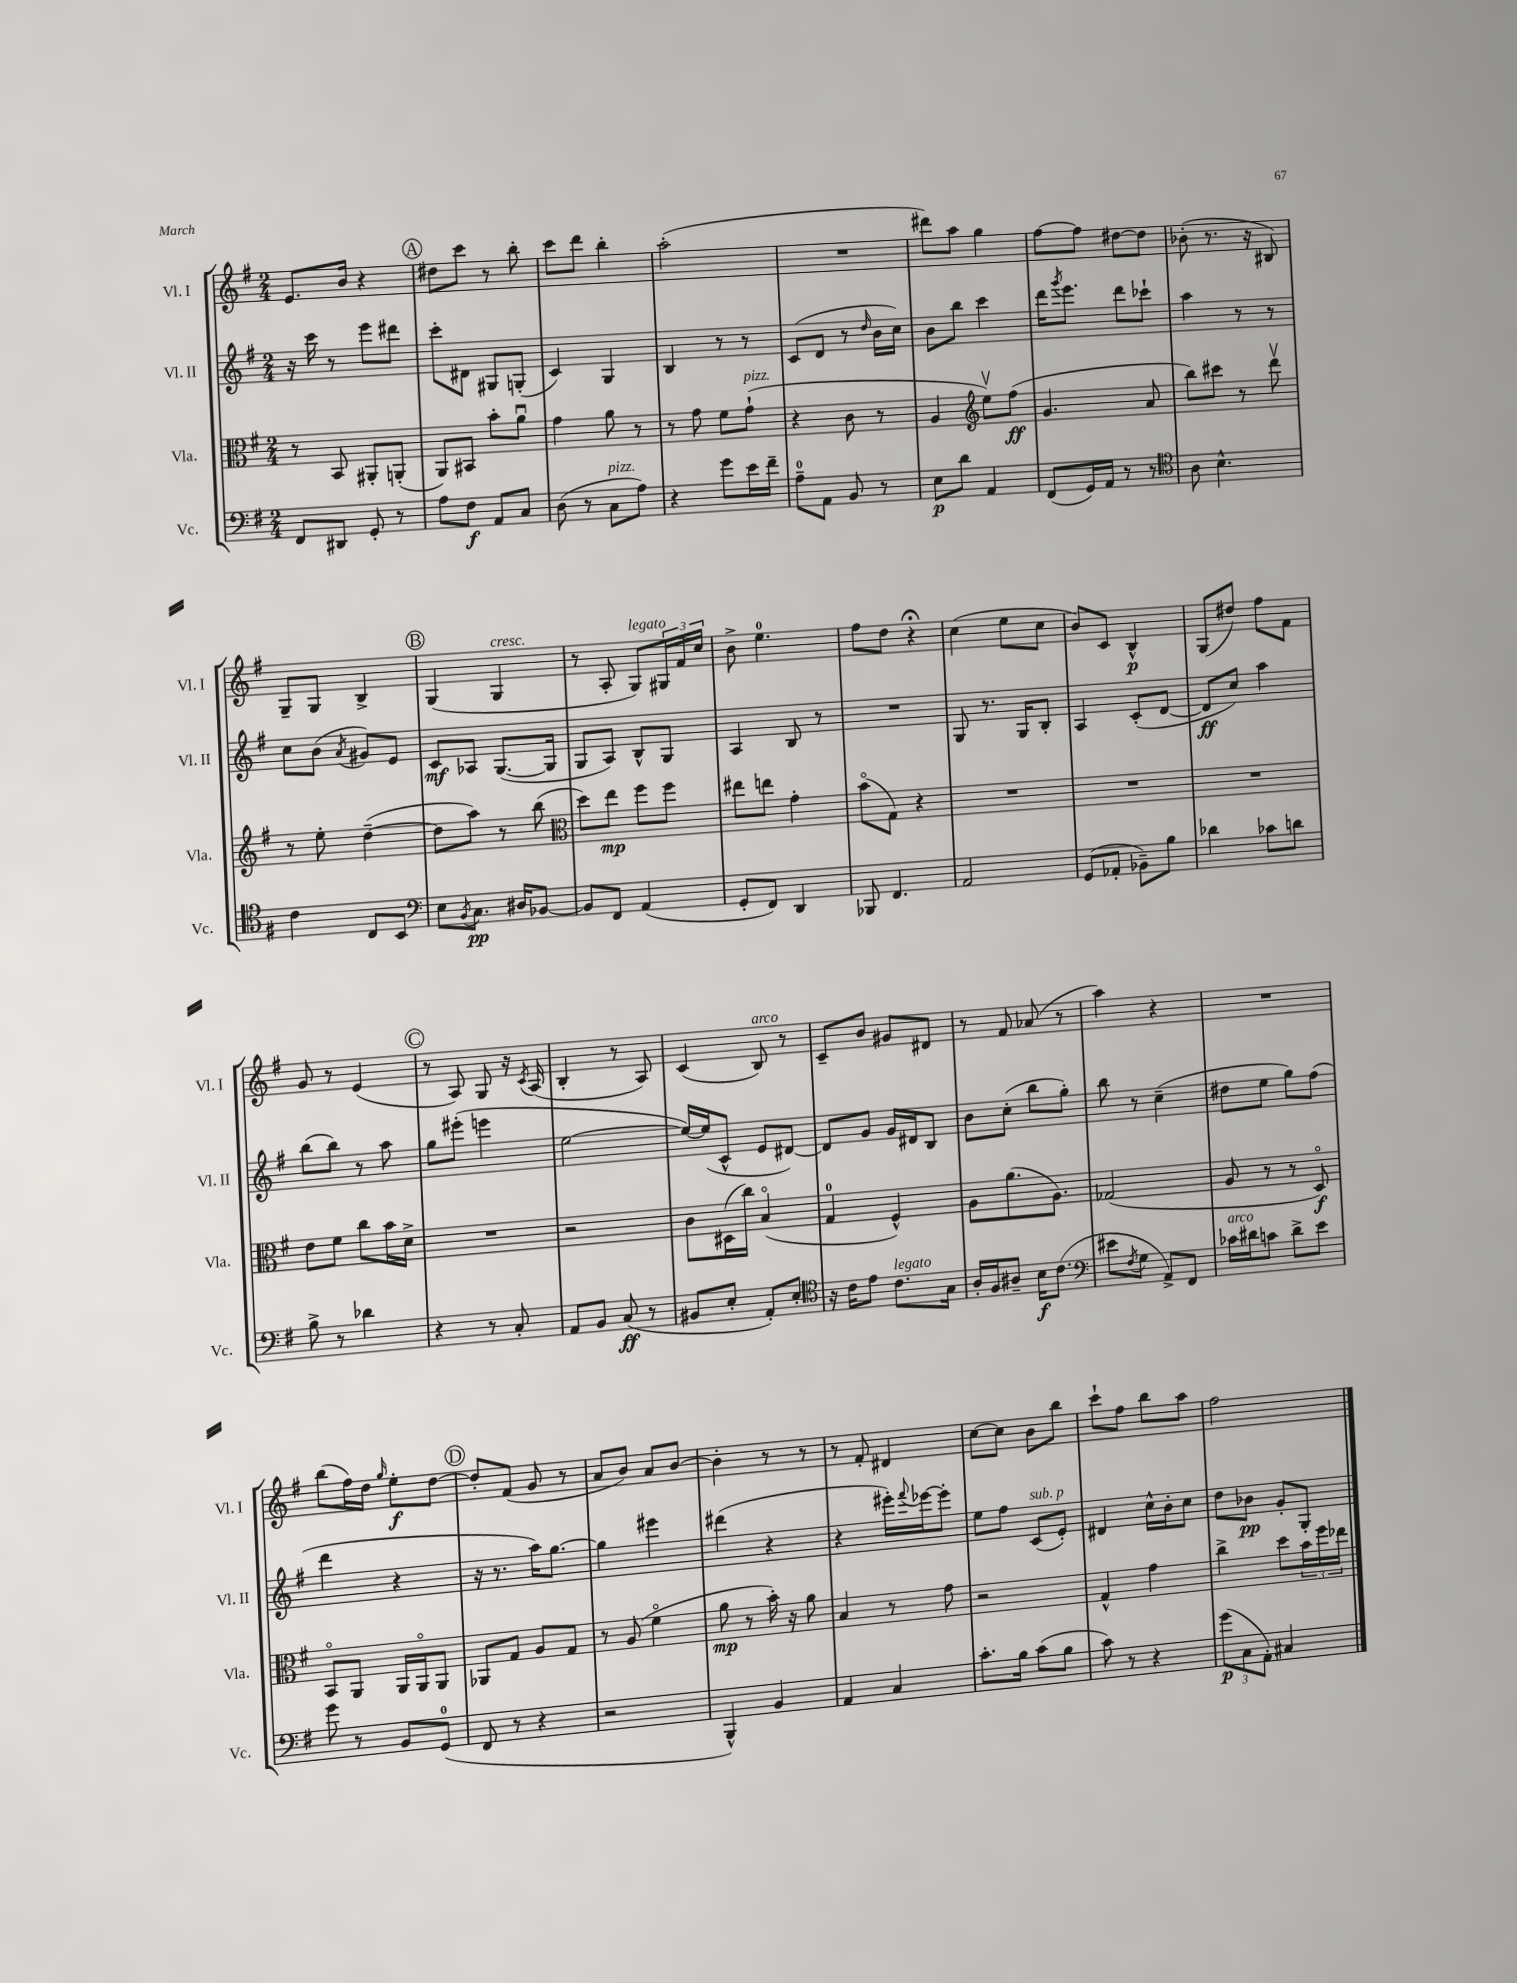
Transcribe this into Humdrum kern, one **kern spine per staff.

**kern	**dynam	**kern	**dynam	**kern	**dynam	**kern	**dynam
*part4	*part4	*part3	*part3	*part2	*part2	*part1	*part1
*staff4	*staff4	*staff3	*staff3	*staff2	*staff2	*staff1	*staff1
*I"Vc.	*	*I"Vla.	*	*I"Vl. II	*	*I"Vl. I	*
*I'Vc.	*	*I'Vla.	*	*I'Vl. II	*	*I'Vl. I	*
*clefF4	*	*clefC3	*	*clefG2	*	*clefG2	*
*k[f#]	*	*k[f#]	*	*k[f#]	*	*k[f#]	*
*M2/4	*	*M2/4	*	*M2/4	*	*M2/4	*
=4	=4	=4	=4	=4	=4	=4	=4
8FF#/L	.	8r	.	16r	.	8.e/L	.
.	.	.	.	16ccc\	.	.	.
8DD#X/J	.	8BB/	.	8r	.	.	.
.	.	.	.	.	.	16b/Jk	.
8GG'/	.	8AA#X'/L	.	8eee\L	.	4r	.
8r	.	(8AAn'/J	.	8ddd#X\J	.	.	.
!!LO:REH:place=s1:t=A
=5	=5	=5	=5	=5	=5	=5	=5
8A\L	.	8AA/L)	.	8ccc'\L	.	8dd#X\L	.
8F#\J	f	8BB#X/J	.	8d#X\J	.	8ccc\J	.
8AA/L	.	8b'\L	.	8G#X/L	.	8r	.
8C/J	.	8au\J	.	(8Gn'/J	.	8bb'\	.
=6	=6	=6	=6	=6	=6	=6	=6
(8D\	.	4g\	.	4c/)	.	8ccc\L	.
8r	.	.	.	.	.	8ddd\J	.
!LO:TX:a:i:t=pizz.	!	!	!	!	!	!	!
8C\L	.	8a\	.	4G/	.	4bb'\	.
8A\J)	.	8r	.	.	.	.	.
=7	=7	=7	=7	=7	=7	=7	=7
4r	.	8r	.	4B/	.	(2aa'\	.
.	.	8g\	.	.	.	.	.
8g\L	.	8f#\L	.	8r	.	.	.
!	!	!LO:TX:a:i:t=pizz.	!	!	!	!	!
16e\L	.	(8g`\J	.	8r	.	.	.
16f#~\JJ	.	.	.	.	.	.	.
=8	=8	=8	=8	=8	=8	=8	=8
8A~\L	.	4r	.	(8c/L	.	2r	.
8AA\J	.	.	.	8d/J	.	.	.
8BB/	.	8c\	.	8r	.	.	.
.	.	.	.	16qqdd/	.	.	.
8r	.	8r	.	16b\LL	.	.	.
.	.	.	.	16cc\JJ)	.	.	.
=9	=9	=9	=9	=9	=9	=9	=9
8E\L	p	4A/	.	8b\L	.	8ddd#X\L)	.
8d\J	.	.	.	8bb\J	.	8aa\J	.
*	*	*clefG2	*	*	*	*	*
4AA/	.	8eev\L)	.	4ccc\	.	4gg\	.
.	.	(8ff#\J	ff	.	.	.	.
=10	=10	=10	=10	=10	=10	=10	=10
(8FF#/L	.	4.g/	.	16ddd\KL	.	[8ff#\L	.
.	.	.	.	8qggg/	.	.	.
.	.	.	.	8.eee\J	.	.	.
16GG/L)	.	.	.	.	.	8ff#\J]	.
16AA/JJ	.	.	.	.	.	.	.
8r	.	.	.	8ddd\L	.	[8dd#X\L	.
8r	.	8a/	.	8ccc-X`\J	.	8dd#\J]	.
=11	=11	=11	=11	=11	=11	=11	=11
*clefC4	*	*	*	*	*	*	*
8A\	.	8bb\L)	.	4aa\	.	(8b-X'\	.
4.B^^\	.	8ccc#X\J	.	.	.	8.r	.
.	.	8r	.	8r	.	.	.
.	.	.	.	.	.	16r	.
.	.	8dddv\	.	8r	.	8B#X/)	.
!!LO:LB:g=z
=12	=12	=12	=12	=12	=12	=12	=12
4c\	.	8r	.	8cc\L	.	8G~/L	.
.	.	8ee'\	.	(8b\J	.	8G/J	.
.	.	.	.	8qa/	.	.	.
8C/L	.	([4dd~\	.	8g#X/L)	.	4B^/	.
8BB/J	.	.	.	8e/J	.	.	.
!!LO:REH:place=s1:t=B
=13	=13	=13	=13	=13	=13	=13	=13
*clefF4	*	*	*	*	*	*	*
8E\L	.	8dd\L]	.	8c/L	mf	(4G/	.
8qBB/	.	.	.	.	.	.	.
8.C\J	pp	8aa\J)	.	8A-X/J	.	.	.
!	!	!	!	!	!	!LO:TX:a:i:t=cresc.	!
.	.	8r	.	([8.G/L	.	4G/	.
16D#X/KL	.	.	.	.	.	.	.
[8BB-X/J	.	(8bb\	.	.	.	.	.
.	.	.	.	16G/Jk]	.	.	.
=14	=14	=14	=14	=14	=14	=14	=14
*	*	*clefC3	*	*	*	*	*
8BB-/L]	.	8dd\L)	.	8G/L	.	8r	.
8FF#/J	.	8ee\J	mp	8A/J)	.	8A'/	.
!	!	!	!	!	!	!LO:TX:a:i:t=legato	!
(4AA/	.	8ff#\L	.	8B^^/L	.	8G/L)	.
.	.	8ff#\J	.	8G/J	.	24G#X/L	.
.	.	.	.	.	.	24f#/	.
.	.	.	.	.	.	24cc/JJ	.
=15	=15	=15	=15	=15	=15	=15	=15
8GG'/L	.	8ee#X\L	.	4A/	.	8b^\	.
8FF#/J)	.	8een\J	.	.	.	4.ee\	.
4DD/	.	4g'\	.	8B/	.	.	.
.	.	.	.	8r	.	.	.
=16	=16	=16	=16	=16	=16	=16	=16
8BBB-X/	.	(8b\L	.	2r	.	8ff#\L	.
4.FF#/	.	8G\J)	.	.	.	8dd\J	.
.	.	4r	.	.	.	4r;<	.
=17	=17	=17	=17	=17	=17	=17	=17
2AA/	.	2r	.	8G/	.	(4cc\	.
.	.	.	.	8.r	.	.	.
.	.	.	.	.	.	8ee\L	.
.	.	.	.	16G/KL	.	.	.
.	.	.	.	8B'/J	.	8cc\J	.
=18	=18	=18	=18	=18	=18	=18	=18
(8GG/L	.	2r	.	4A/	.	8b/L)	.
8AA-X'/J	.	.	.	.	.	8c/J	.
8BB-X~\L)	.	.	.	(8c'/L	.	4B^^/	p
8B\J	.	.	.	[8d/J	.	.	.
=19	=19	=19	=19	=19	=19	=19	=19
4d-X\	.	2r	.	8d/L]	ff	(8G/L	.
.	.	.	.	8cc/J)	.	8dd#X/J)	.
8c-X\L	.	.	.	4aa\	.	8ff#\L	.
8dn\J	.	.	.	.	.	8f#\J	.
!!LO:LB:g=z
=20	=20	=20	=20	=20	=20	=20	=20
8B^\	.	8e\L	.	(8bb\L	.	8g/	.
8r	.	8f#\J	.	8bb\J)	.	8r	.
4d-X\	.	8cc\L	.	8r	.	(4e/	.
.	.	16b\L	.	8aa\	.	.	.
.	.	16d^\JJ	.	.	.	.	.
!!LO:REH:place=s1:t=C
=21	=21	=21	=21	=21	=21	=21	=21
4r	.	2r	.	8gg\L	.	8r	.
.	.	.	.	(8eee#X'\J	.	8A/)	.
8r	.	.	.	4eeen\	.	8G/	.
8C'/	.	.	.	.	.	16r	.
.	.	.	.	.	.	8qc/	.
.	.	.	.	.	.	(16A/	.
=22	=22	=22	=22	=22	=22	=22	=22
8AA/L	.	2r	.	[2ee\	.	4B'/	.
8BB/J	.	.	.	.	.	.	.
(8C/	ff	.	.	.	.	8r	.
8r	.	.	.	.	.	8A/)	.
=23	=23	=23	=23	=23	=23	=23	=23
8BB#X/L	.	8c\L	.	16ee/LL_)	.	(4c/	.
.	.	.	.	(16ee/J]	.	.	.
8E'/J	.	(16D#X\L	.	8c^^/J	.	.	.
.	.	16cc\JJ)	.	.	.	.	.
!	!	!	!	!	!	!LO:TX:a:i:t=arco	!
8AA'/L)	.	(4B/	.	8e/L	.	8B/)	.
8E'/J	.	.	.	[8d#X/J)	.	8r	.
=24	=24	=24	=24	=24	=24	=24	=24
*clefC4	*	*	*	*	*	*	*
16r	.	4G/	.	8d#/L]	.	8c~/L	.
16c\KL	.	.	.	.	.	.	.
8e\J	.	.	.	8g/J	.	8b/J	.
!LO:TX:a:i:t=legato	!	!	!	!	!	!	!
8.c\L	.	4F#^^/)	.	16g/LL	.	8g#X/L	.
.	.	.	.	16d#X/J	.	.	.
.	.	.	.	8B/J	.	8d#X/J	.
16G\Jk	.	.	.	.	.	.	.
=25	=25	=25	=25	=25	=25	=25	=25
16A'/LL	.	8A\L	.	8b\L	.	8r	.
16F#/J	.	.	.	.	.	.	.
8A#X~/J	.	(8.a\	.	(8cc'\J	.	8f#/	.
16B\KL	f	.	.	8bb\L	.	(8a-X/	.
(8.c\J	.	8.A\J)	.	.	.	.	.
.	.	.	.	8gg'\J)	.	8r	.
=26	=26	=26	=26	=26	=26	=26	=26
*clefF4	*	*	*	*	*	*	*
8e#X\L	.	(2G-X/	.	8bb\	.	4aa\)	.
8qF#/	.	.	.	.	.	.	.
8G\J	.	.	.	8r	.	.	.
8AA^/L)	.	.	.	(4cc~\	.	4r	.
8FF#/J	.	.	.	.	.	.	.
=27	=27	=27	=27	=27	=27	=27	=27
!LO:TX:a:i:t=arco	!	!	!	!	!	!	!
16c-X\LL	.	8A/	.	8dd#X\L	.	2r	.
16d#X\J	.	.	.	.	.	.	.
8cn\J	.	8r	.	8ee\J	.	.	.
8d#^\L	.	8r	.	8gg\L)	.	.	.
8e\J	.	8D/)	f	(8ff#\J	.	.	.
!!LO:LB:g=z
=28	=28	=28	=28	=28	=28	=28	=28
8g\	.	8BB/L	.	4ddd\	.	(8bb\L	.
8r	.	8AA/J	.	.	.	16ff#\L)	.
.	.	.	.	.	.	16dd\JJ	.
.	.	.	.	.	.	16qqgg/	.
8BB/L	.	16AA/LL	.	4r	.	8ee'\L	f
.	.	16AA/J	.	.	.	.	.
(8GG/J	.	8AA/J	.	.	.	[8dd\J	.
!!LO:REH:place=s1:t=D
=29	=29	=29	=29	=29	=29	=29	=29
8FF#/	.	8AA-X/L	.	16r	.	8dd'/L]	.
.	.	.	.	8.r	.	.	.
8r	.	8G/J	.	.	.	(8f#/J	.
4r	.	8A/L	.	16aa\KL)	.	8g/	.
.	.	.	.	[8.gg\J	.	.	.
.	.	8G/J	.	.	.	8r	.
=30	=30	=30	=30	=30	=30	=30	=30
2r	.	8r	.	4gg\]	.	8a/L	.
.	.	(8A/	.	.	.	8b/J)	.
.	.	4f#\	.	4eee#X\	.	8a/L	.
.	.	.	.	.	.	[8b/J	.
=31	=31	=31	=31	=31	=31	=31	=31
4BBB^^/)	.	8a\	mp	(4ddd#X\	.	4b'\]	.
.	.	8r	.	.	.	.	.
4BB/	.	16b'\)	.	4r	.	8r	.
.	.	16r	.	.	.	.	.
.	.	8a\	.	.	.	8r	.
=32	=32	=32	=32	=32	=32	=32	=32
4AA/	.	4B/	.	4r	.	8r	.
.	.	.	.	.	.	8f#'/	.
4C/	.	8r	.	16eee#X'\LL)	.	4d#X/	.
.	.	.	.	8qqfff#/	.	.	.
.	.	.	.	[16eee-X\J	.	.	.
.	.	8g\	.	8eee-'\J]	.	.	.
=33	=33	=33	=33	=33	=33	=33	=33
8.c'\L	.	2r	.	8ee\L	.	[8cc\L	.
.	.	.	.	8ff#\J	.	8cc\J]	.
16B\Jk	.	.	.	.	.	.	.
!	!	!	!	!LO:TX:a:i:t=sub. p	!	!	!
(8c\L	.	.	.	(8c/L	.	8b\L	.
8B\J	.	.	.	8e'/J)	.	8bb\J	.
=34	=34	=34	=34	=34	=34	=34	=34
8c\)	.	4G^^/	.	4d#X/	.	8ccc`\L	.
8r	.	.	.	.	.	8ff#\J	.
4r	.	4g\	.	16cc^^\LL	.	8bb\L	.
.	.	.	.	16b'\J	.	.	.
.	.	.	.	8cc\J	.	8aa\J	.
=35	=35	=35	=35	=35	=35	=35	=35
(12g\L	p	4cc^\	.	8dd\L	.	2ff#\	.
12C\	.	.	.	.	.	.	.
.	.	.	.	8b-X\J	pp	.	.
12AA'\J)	.	.	.	.	.	.	.
4C#X/	.	8dd\L	.	8g'/L	.	.	.
.	.	24b\L	.	8G'/J	.	.	.
.	.	24ff#\	.	.	.	.	.
.	.	24ee-X\JJ	.	.	.	.	.
==	==	==	==	==	==	==	==
*-	*-	*-	*-	*-	*-	*-	*-
